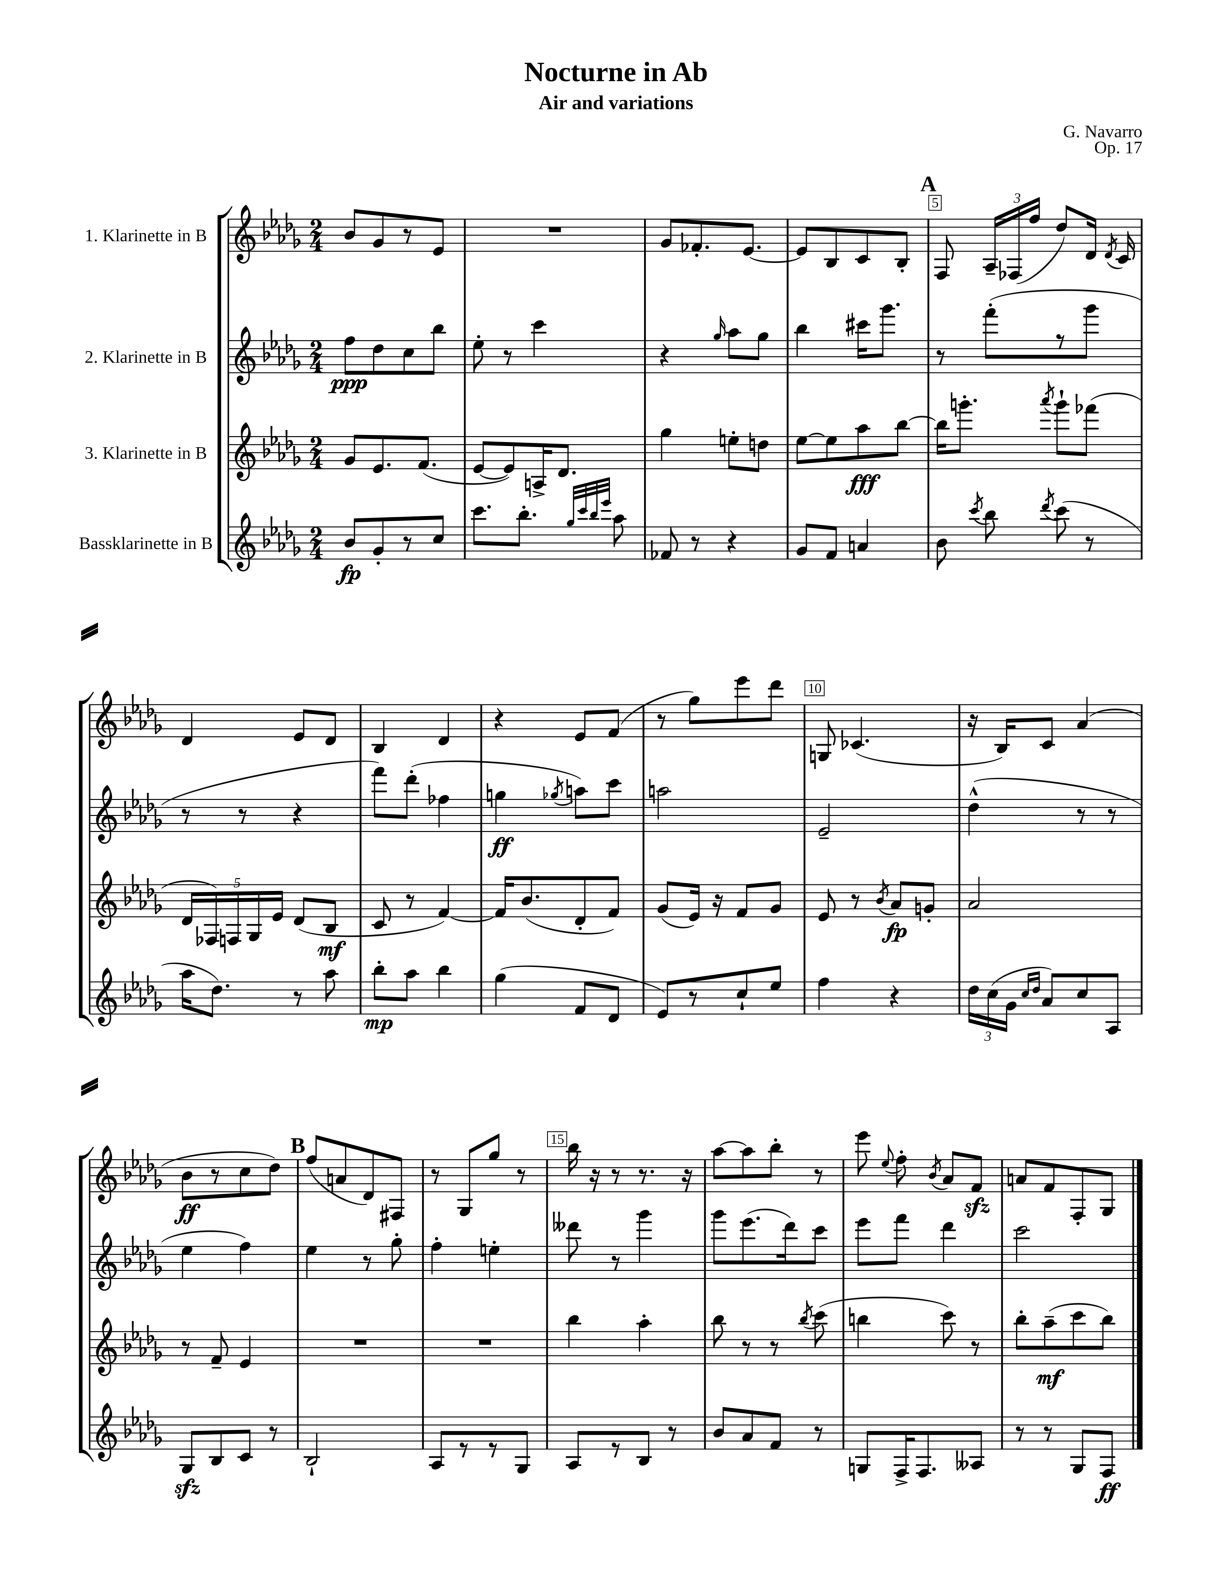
\header { title = "Nocturne in Ab" composer = "G. Navarro" subtitle = "Air and variations" opus = "Op. 17" }
<<
\new StaffGroup <<
\new Staff = "s0" \with { instrumentName = "1. Klarinette in B" } {
    \clef treble \key des \major \numericTimeSignature \time 2/4
    \autoBeamOff bes'8[ ges'8 r8 ees'8] |
    R2 |
    ges'8[ fes'8.-. ees'8.]~ |
    ees'8[ bes8 c'8 bes8]-. |
    \mark \markup { \bold "A" } f8 \tuplet 3/2 { aes16[-- fes16( f''16] } des''8[) des'16] \acciaccatura { des'8 } c'16 |
    des'4 ees'8[ des'8] |
    bes4 des'4 |
    r4 ees'8[ f'8]( |
    r8 ges''8[) ees'''8 des'''8] |
    g8 ces'4.( |
    r16 bes16[) c'8] aes'4( |
    bes'8[\ff r8 c''8 des''8]) |
    \mark \markup { \bold "B" } f''8[( a'8 des'8) fis8] |
    r8 ges8[ ges''8] r8 |
    bes''16 r16 r8 r8. r16 |
    aes''8[~ aes''8 bes''8]-. r8 |
    ees'''8 \appoggiatura { ees''8 } f''8-. \acciaccatura { bes'8 } aes'8[ f'8]\sfz |
    a'8[ f'8 f8-. ges8] \bar "|." |
}
\new Staff = "s1" \with { instrumentName = "2. Klarinette in B" } {
    \clef treble \key des \major \numericTimeSignature \time 2/4
    \autoBeamOff f''8[\ppp des''8 c''8 bes''8] |
    ees''8-. r8 c'''4 |
    r4 \grace { ges''16 } aes''8[ ges''8] |
    bes''4 cis'''16[ ges'''8.] |
    \mark \markup { \bold "A" } r8 f'''8[-.( r8 ges'''8] |
    r8 r8 r4 |
    f'''8[) des'''8]-.( fes''4 |
    g''4\ff \acciaccatura { ges''8 } a''8[) c'''8] |
    a''2 |
    ees'2-- |
    des''4-^( r8 r8 |
    ees''4 f''4) |
    \mark \markup { \bold "B" } ees''4 r8 ges''8-. |
    f''4-. e''4-. |
    deses'''8 r8 ges'''4 |
    ges'''8[ ees'''8.( des'''16) c'''8] |
    ees'''8[ f'''8] des'''4 |
    c'''2 \bar "|." |
}
\new Staff = "s2" \with { instrumentName = "3. Klarinette in B" } {
    \clef treble \key des \major \numericTimeSignature \time 2/4
    \autoBeamOff ges'8[ ees'8. f'8.]( |
    ees'8[~ ees'8) a16-> des'8.] |
    ges''4 e''8[-. d''8] |
    ees''8[~ ees''8 aes''8\fff bes''8]~ |
    \mark \markup { \bold "A" } bes''16[ g'''8.]-. \acciaccatura { aes'''8 } g'''8[-! fes'''8]( |
    \tuplet 5/4 { des'16[ fes16) f16 ges16 ees'16] } des'8[( bes8]\mf |
    c'8 r8 f'4~) |
    f'16[ bes'8.( des'8-. f'8]) |
    ges'8[( ees'16]) r16 f'8[ ges'8] |
    ees'8 r8 \acciaccatura { bes'8 } aes'8[\fp g'8]-. |
    aes'2 |
    r8 f'8-- ees'4 |
    \mark \markup { \bold "B" } R2 |
    R2 |
    bes''4 aes''4-. |
    bes''8 r8 r8 \acciaccatura { bes''8 } c'''8( |
    b''4 c'''8) r8 |
    bes''8[-. aes''8--\mf( c'''8 bes''8]) \bar "|." |
}
\new Staff = "s3" \with { instrumentName = "Bassklarinette in B" } {
    \clef treble \key des \major \numericTimeSignature \time 2/4
    \autoBeamOff bes'8[\fp ges'8-. r8 c''8] |
    c'''8.[ bes''8.]-. \grace { ges''32[ c'''32 bes''32 ees'''32] } aes''8 |
    fes'8 r8 r4 |
    ges'8[ f'8] a'4 |
    \mark \markup { \bold "A" } bes'8 \acciaccatura { c'''8 } bes''8 \acciaccatura { des'''8 } c'''8( r8 |
    aes''16[ des''8.]) r8 aes''8 |
    bes''8[-.\mp aes''8] bes''4 |
    ges''4( f'8[ des'8] |
    ees'8[) r8 c''8-! ees''8] |
    f''4 r4 |
    \tuplet 3/2 { des''16[ c''16( ges'16] } \grace { c''16[ des''16] } aes'8[) c''8 aes8] |
    ges8[\sfz bes8 c'8] r8 |
    \mark \markup { \bold "B" } bes2-! |
    aes8[ r8 r8 ges8] |
    aes8[ r8 bes8] r8 |
    bes'8[ aes'8 f'8] r8 |
    g8[ f16-> f8. aeses8] |
    r8 r8 ges8[ f8]\ff \bar "|." |
}
>>
>>
\layout { \context { \Score \override BarNumber.break-visibility = ##(#f #t #t) barNumberVisibility = #(every-nth-bar-number-visible 5) \override BarNumber.stencil = #(make-stencil-boxer 0.1 0.3 ly:text-interface::print) } }
